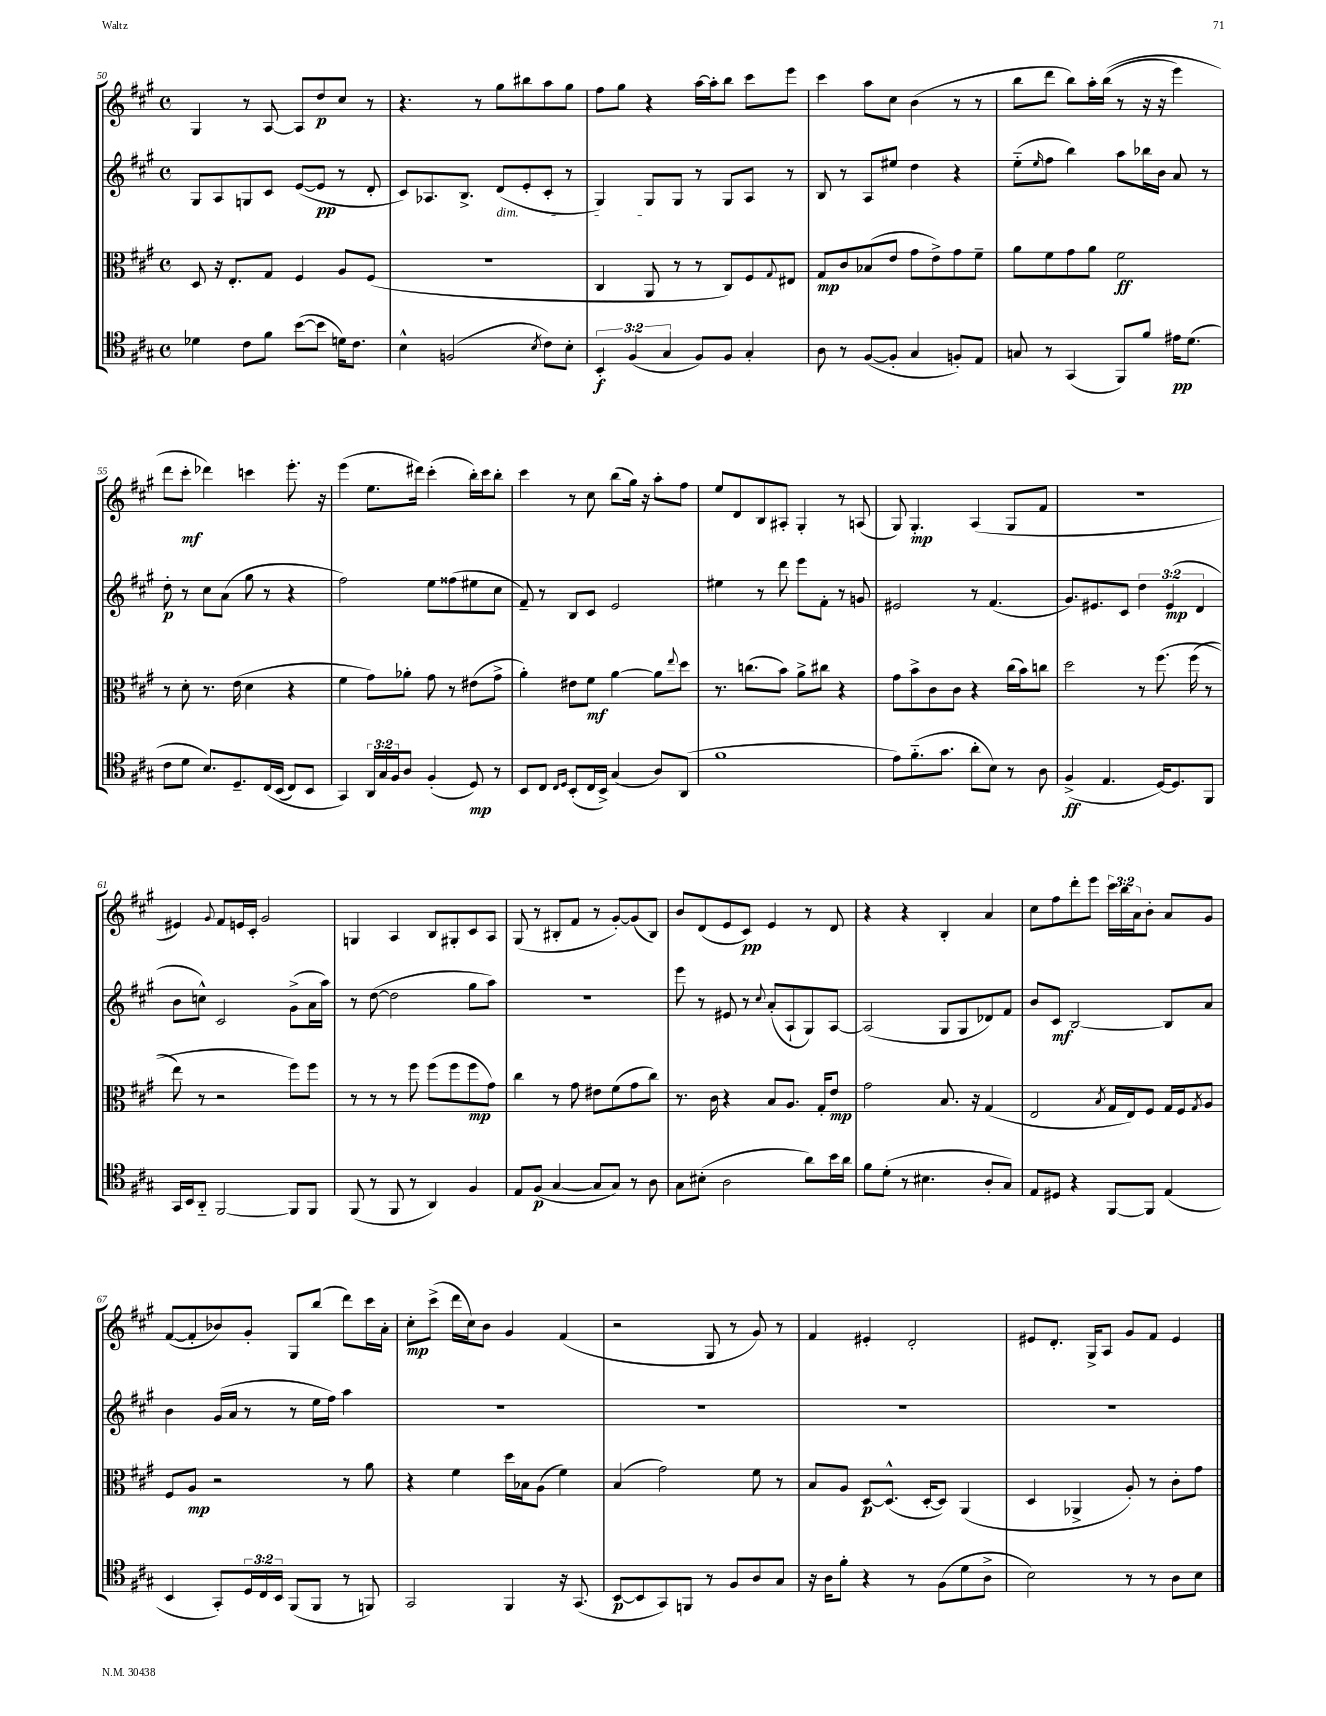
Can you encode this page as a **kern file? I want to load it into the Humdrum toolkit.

**kern	**dynam	**kern	**dynam	**kern	**dynam	**kern	**dynam
*part4	*part4	*part3	*part3	*part2	*part2	*part1	*part1
*staff4	*staff4	*staff3	*staff3	*staff2	*staff2	*staff1	*staff1
*clefC4	*	*clefC3	*	*clefG2	*	*clefG2	*
*k[f#c#g#]	*	*k[f#c#g#]	*	*k[f#c#g#]	*	*k[f#c#g#]	*
*M4/4	*	*M4/4	*	*M4/4	*	*M4/4	*
*met(c)	*	*met(c)	*	*met(c)	*	*met(c)	*
=50	=50	=50	=50	=50	=50	=50	=50
4d-X\	.	8D/	.	8G#/L	.	4G#/	.
.	.	16r	.	8A/	.	.	.
.	.	8.E'/L	.	.	.	.	.
8c#\L	.	.	.	8Gn/	.	8r	.
8f#\J	.	8G#/J	.	8c#/J	.	[8A/	.
([8b\L	.	4F#/	.	([8e/L	.	8A/L]	.
8b\J]	.	.	.	8e/J]	pp	8dd/	p
16dn\KL)	.	8A/L	.	8r	.	8cc#/J	.
8.c#\J	.	.	.	.	.	.	.
.	.	(8F#/J	.	8d'/	.	8r	.
=51	=51	=51	=51	=51	=51	=51	=51
4B^^\	.	1r	.	8c#/L)	.	4.r	.
.	.	.	.	8.A-X/	.	.	.
(2Fn/	.	.	.	.	.	.	.
.	.	.	.	8.B^/J	.	.	.
.	.	.	.	.	.	8r	.
!	!	!	!	!LO:TX:b:i:t=dim.	!	!	!
.	.	.	.	(8d/L	.	8gg#\L	.
.	.	.	.	8e'/	.	8bb#X\	.
8qB/	.	.	.	.	.	.	.
8c#\L)	.	.	.	8c#'/J	.	8aa\	.
8B'\J	.	.	.	8r	.	8gg#\J	.
=52	=52	=52	=52	=52	=52	=52	=52
6BB'/	f	4C#/	.	4G#/)	.	8ff#\L	.
.	.	.	.	.	.	8gg#\J	.
(6F#/	.	.	.	.	.	.	.
.	.	8AA/	.	8G#/L	.	4r	.
6G#/	.	.	.	.	.	.	.
.	.	8r	.	8G#/J	.	.	.
8F#/L)	.	8r	.	8r	.	[16aa\LL	.
.	.	.	.	.	.	16aa'\J]	.
8F#/J	.	8C#/L)	.	8G#/L	.	8bb\J	.
4G#'/	.	8F#/	.	8A/J	.	8ccc#\L	.
.	.	8qqG#/	.	.	.	.	.
.	.	8E#X/J	.	8r	.	8eee\J	.
=53	=53	=53	=53	=53	=53	=53	=53
8A\	.	8G#/L	mp	8B/	.	4ccc#\	.
8r	.	8c#/	.	8r	.	.	.
([8F#/L	.	(8B-X/	.	8A/L	.	8aa\L	.
8F#'/J]	.	8e/J	.	8ee#X/J	.	8cc#\J	.
4G#/	.	8g#\L	.	4dd\	.	(4b\	.
.	.	8e^\)	.	.	.	.	.
8Fn'/L)	.	8g#\	.	4r	.	8r	.
8E/J	.	8f#~\J	.	.	.	8r	.
=54	=54	=54	=54	=54	=54	=54	=54
8Gn/	.	8a\L	.	(8ee\L	.	8bb\L	.
.	.	.	.	16qqee/	.	.	.
8r	.	8f#\	.	8ff#\J	.	8ddd\J	.
(4GG#/	.	8g#\	.	4bb\)	.	8bb\L)	.
.	.	8a\J	.	.	.	16aa'\L	.
.	.	.	.	.	.	((16bb\JJ	.
8FF#/L)	.	2f#\	ff	8aa\L	.	8r	.
8f#/J	.	.	.	16bb-X\L	.	16r	.
.	.	.	.	16b\JJ	.	16r	.
16e#X\KL	pp	.	.	8a/	.	4eee\)	.
(8.d\J	.	.	.	.	.	.	.
.	.	.	.	8r	.	.	.
!!LO:LB:g=z
=55	=55	=55	=55	=55	=55	=55	=55
8c#\L	.	8r	.	8dd'\	p	8ddd\L	.
8d\J	.	8d'\	.	8r	.	8ccc#'\J	mf
8.B/L)	.	8.r	.	8cc#\L	.	4ddd-X\)	.
.	.	.	.	(8a\J	.	.	.
8.D~/	.	(16e\	.	.	.	.	.
.	.	4d\	.	8gg#\	.	4cccn\	.
(16C#/L	.	.	.	8r	.	.	.
(16BB/JJ	.	.	.	.	.	.	.
8C#/L)	.	4r	.	4r	.	8.eee'\	.
8BB/J	.	.	.	.	.	.	.
.	.	.	.	.	.	16r	.
=56	=56	=56	=56	=56	=56	=56	=56
4GG#/)	.	4f#\	.	2ff#\)	.	(4eee\	.
24AA/LL	.	8g#\L)	.	.	.	8.ee\L	.
24G#/	.	.	.	.	.	.	.
24F#/J	.	.	.	.	.	.	.
8A/J	.	8a-X'\J	.	.	.	.	.
.	.	.	.	.	.	16ddd#X\Jk)	.
(4F#'/	.	8g#\	.	8ee\L	.	(4ccc#'\	.
.	.	8r	.	(8ff##X\	.	.	.
8D/)	mp	(8e#X\L	.	8ee#X\	.	16bb'\LL)	.
.	.	.	.	.	.	16ccc#\J	.
8r	.	8g#^\J	.	8cc#\J	.	8bb'\J	.
=57	=57	=57	=57	=57	=57	=57	=57
8BB/L	.	4a'\)	.	8f#~/)	.	4ccc#\	.
8C#/J	.	.	.	8r	.	.	.
16qqC#/LL	.	.	.	.	.	.	.
16qqD/JJ	.	.	.	.	.	.	.
(8BB'/L	.	8e#X\L	.	8B/L	.	8r	.
16C#/L	.	8f#\J	mf	8c#/J	.	8cc#\	.
16BB^/JJ)	.	.	.	.	.	.	.
(4G#/	.	[4a\	.	2e/	.	(8bb\L	.
.	.	.	.	.	.	16gg#\Jk)	.
.	.	.	.	.	.	16r	.
8A/L)	.	8a\L]	.	.	.	8aa'\L	.
.	.	8qqee/	.	.	.	.	.
(8AA/J	.	8dd\J	.	.	.	8ff#\J	.
=58	=58	=58	=58	=58	=58	=58	=58
1f#	.	8.r	.	4ee#X\	.	8ee/L	.
.	.	.	.	.	.	8d/	.
.	.	(8.ccn\L	.	.	.	.	.
.	.	.	.	8r	.	8B/	.
.	.	8b\J)	.	8ddd\	.	8A#X'/J	.
.	.	8a^\L	.	8eee\L	.	4G#'/	.
.	.	8cc#X\J	.	8f#'\J	.	.	.
.	.	4r	.	8r	.	8r	.
.	.	.	.	8gn/	.	(8An/	.
=59	=59	=59	=59	=59	=59	=59	=59
8e\L)	.	8g#\L	.	2e#X/	.	8G#/)	.
(8.f#\	.	8b^\	.	.	.	4.G#'/	mp
.	.	8c#\	.	.	.	.	.
8.g#\J	.	.	.	.	.	.	.
.	.	8c#\J	.	.	.	.	.
8a'\L	.	4r	.	8r	.	(4A/	.
8B\J)	.	.	.	(4.f#/	.	.	.
8r	.	(16cc#\LL	.	.	.	8G#/L	.
.	.	16b\J)	.	.	.	.	.
8A\	.	8ccn\J	.	.	.	8f#/J	.
=60	=60	=60	=60	=60	=60	=60	=60
(4F#^/	ff	2dd\	.	8.g#/L)	.	1r	.
.	.	.	.	8.e#X/	.	.	.
4.E/	.	.	.	.	.	.	.
.	.	.	.	8c#/J	.	.	.
.	.	8r	.	6dd\	.	.	.
[16D/KL)	.	(8.ff#\	.	.	.	.	.
.	.	.	.	(6e#/	mp	.	.
8.D/]	.	.	.	.	.	.	.
.	.	(16ff#\	.	.	.	.	.
.	.	.	.	6d/	.	.	.
8FF#/J	.	8r	.	.	.	.	.
!!LO:LB:g=z
=61	=61	=61	=61	=61	=61	=61	=61
16GG#/LL	.	8ee\)	.	8b\L	.	4e#X/)	.
16BB/J	.	.	.	.	.	.	.
8AA/J	.	8r	.	8ccn^^\J)	.	.	.
.	.	.	.	.	.	8qqg#/	.
[2FF#/	.	2r	.	2c#/	.	8f#/L	.
.	.	.	.	.	.	16en/L	.
.	.	.	.	.	.	16c#'/JJ	.
.	.	.	.	.	.	2g#/	.
8FF#/L]	.	8ff#\L)	.	(8g#^\L	.	.	.
8FF#/J	.	8ff#\J	.	16a\L	.	.	.
.	.	.	.	16aa\JJ)	.	.	.
=62	=62	=62	=62	=62	=62	=62	=62
(8FF#/	.	8r	.	8r	.	4Gn/	.
8r	.	8r	.	([8dd\	.	.	.
8FF#/	.	8r	.	2dd\]	.	4A/	.
8r	.	8ff#\	.	.	.	.	.
4AA/)	.	(8ff#\L	.	.	.	8B/L	.
.	.	8ff#\	.	.	.	8G#X'/	.
4F#/	.	8ff#\	mp	8gg#\L	.	8c#/	.
.	.	8g#\J)	.	8aa\J)	.	8A/J	.
=63	=63	=63	=63	=63	=63	=63	=63
8E/L	.	4cc#\	.	1r	.	(8G#/	.
(8F#/J	p	.	.	.	.	8r	.
[4G#/	.	8r	.	.	.	8B#X'/L	.
.	.	8g#\	.	.	.	8f#/J	.
8G#/L]	.	8e#X\L	.	.	.	8r	.
8G#/J)	.	(8f#\	.	.	.	[8g#'/L)	.
8r	.	8g#\	.	.	.	(8g#/]	.
8A\	.	8cc#\J)	.	.	.	8B#/J)	.
=64	=64	=64	=64	=64	=64	=64	=64
8G#\L	.	8.r	.	8eee\	.	8b/L	.
(8B#X'\J	.	.	.	8r	.	(8d/	.
.	.	16c#\	.	.	.	.	.
2A\	.	4r	.	8e#X/	.	8e/	.
.	.	.	.	8r	.	8c#/J)	pp
.	.	.	.	8qqcc#/	.	.	.
.	.	8B/L	.	(8a'/L	.	4e/	.
.	.	8.A/J	.	8A`/	.	.	.
8a\L)	.	.	.	8G#/)	.	8r	.
.	.	16G#'/KL	.	.	.	.	.
16b\L	.	8e/J	mp	[8A/J	.	8d/	.
16a\JJ	.	.	.	.	.	.	.
=65	=65	=65	=65	=65	=65	=65	=65
8f#\L	.	2g#\	.	(2A/]	.	4r	.
(8d'\J	.	.	.	.	.	.	.
8r	.	.	.	.	.	4r	.
4.B#X\	.	.	.	.	.	.	.
.	.	8.B/	.	8G#/L	.	4B'/	.
.	.	.	.	8G#/	.	.	.
.	.	16r	.	.	.	.	.
8A'/L	.	(4G#/	.	8d-X/)	.	4a/	.
8G#/J)	.	.	.	8f#/J	.	.	.
=66	=66	=66	=66	=66	=66	=66	=66
8E/L	.	2E/	.	8b/L	.	8cc#\L	.
8D#X/J	.	.	.	8c#/J	mf	8ff#\	.
4r	.	.	.	[2B/	.	8ddd'\	.
.	.	.	.	.	.	8eee\J	.
.	.	8qB/	.	.	.	.	.
[8FF#/L	.	16G#/LL	.	.	.	24ccc#\LL	.
.	.	.	.	.	.	24bb\	.
.	.	16E/J)	.	.	.	.	.
.	.	.	.	.	.	24a\J	.
8FF#/J]	.	8F#/J	.	.	.	8b'\J	.
(4E/	.	16G#/LL	.	8B/L]	.	8a/L	.
.	.	16F#/J	.	.	.	.	.
.	.	8qG#/	.	.	.	.	.
.	.	8A/J	.	8a/J	.	8g#/J	.
!!LO:LB:g=z
=67	=67	=67	=67	=67	=67	=67	=67
4BB/	.	8F#/L	.	4b\	.	([8f#/L	.
.	.	8A/J	mp	.	.	8f#'/]	.
8GG#'/L)	.	2r	.	(16g#/LL	.	8b-X/)	.
.	.	.	.	16a/JJ	.	.	.
24D/L	.	.	.	8r	.	8g#'/J	.
24C#/	.	.	.	.	.	.	.
24BB/JJ	.	.	.	.	.	.	.
(8FF#/L	.	.	.	8r	.	8G#/L	.
8FF#/J	.	.	.	16ee\LL	.	(8bb/J	.
.	.	.	.	16ff#\JJ)	.	.	.
8r	.	8r	.	4aa\	.	8ddd\L)	.
8FFn/)	.	8a\	.	.	.	16ccc#\L	.
.	.	.	.	.	.	16a'\JJ	.
=68	=68	=68	=68	=68	=68	=68	=68
2GG#/	.	4r	.	1r	.	8cc#'\L	mp
.	.	.	.	.	.	(8ccc#^\J	.
.	.	4f#\	.	.	.	16ddd\LL	.
.	.	.	.	.	.	16cc#\J)	.
.	.	.	.	.	.	8b\J	.
4FF#/	.	16dd\LL	.	.	.	4g#/	.
.	.	16B-X\J	.	.	.	.	.
.	.	(8A\J	.	.	.	.	.
16r	.	4f#\)	.	.	.	(4f#/	.
(8.GG#/	.	.	.	.	.	.	.
=69	=69	=69	=69	=69	=69	=69	=69
[8BB/L	p	(4B/	.	1r	.	2r	.
8BB/]	.	.	.	.	.	.	.
8GG#/)	.	2g#\)	.	.	.	.	.
8FFn/J	.	.	.	.	.	.	.
8r	.	.	.	.	.	8G#/	.
8F#/L	.	.	.	.	.	8r	.
8A/	.	8f#\	.	.	.	8g#/)	.
8G#/J	.	8r	.	.	.	8r	.
=70	=70	=70	=70	=70	=70	=70	=70
16r	.	8B/L	.	1r	.	4f#/	.
16A\KL	.	.	.	.	.	.	.
8f#'\J	.	8A/J	.	.	.	.	.
4r	.	[8D/L	p	.	.	4e#X'/	.
.	.	(8.D^^/J]	.	.	.	.	.
8r	.	.	.	.	.	2d'/	.
.	.	[16D'/KL	.	.	.	.	.
(8F#\L	.	8D/J])	.	.	.	.	.
8d\	.	(4AA/	.	.	.	.	.
8A^\J	.	.	.	.	.	.	.
=71	=71	=71	=71	=71	=71	=71	=71
2B\)	.	4D/	.	1r	.	8e#X/L	.
.	.	.	.	.	.	8.d'/J	.
.	.	4AA-X^/	.	.	.	.	.
.	.	.	.	.	.	16G#^/KL	.
.	.	.	.	.	.	8A/J	.
8r	.	8A'/)	.	.	.	8g#/L	.
8r	.	8r	.	.	.	8f#/J	.
8A\L	.	8c#'\L	.	.	.	4e#/	.
8B\J	.	8g#\J	.	.	.	.	.
==	==	==	==	==	==	==	==
*-	*-	*-	*-	*-	*-	*-	*-
